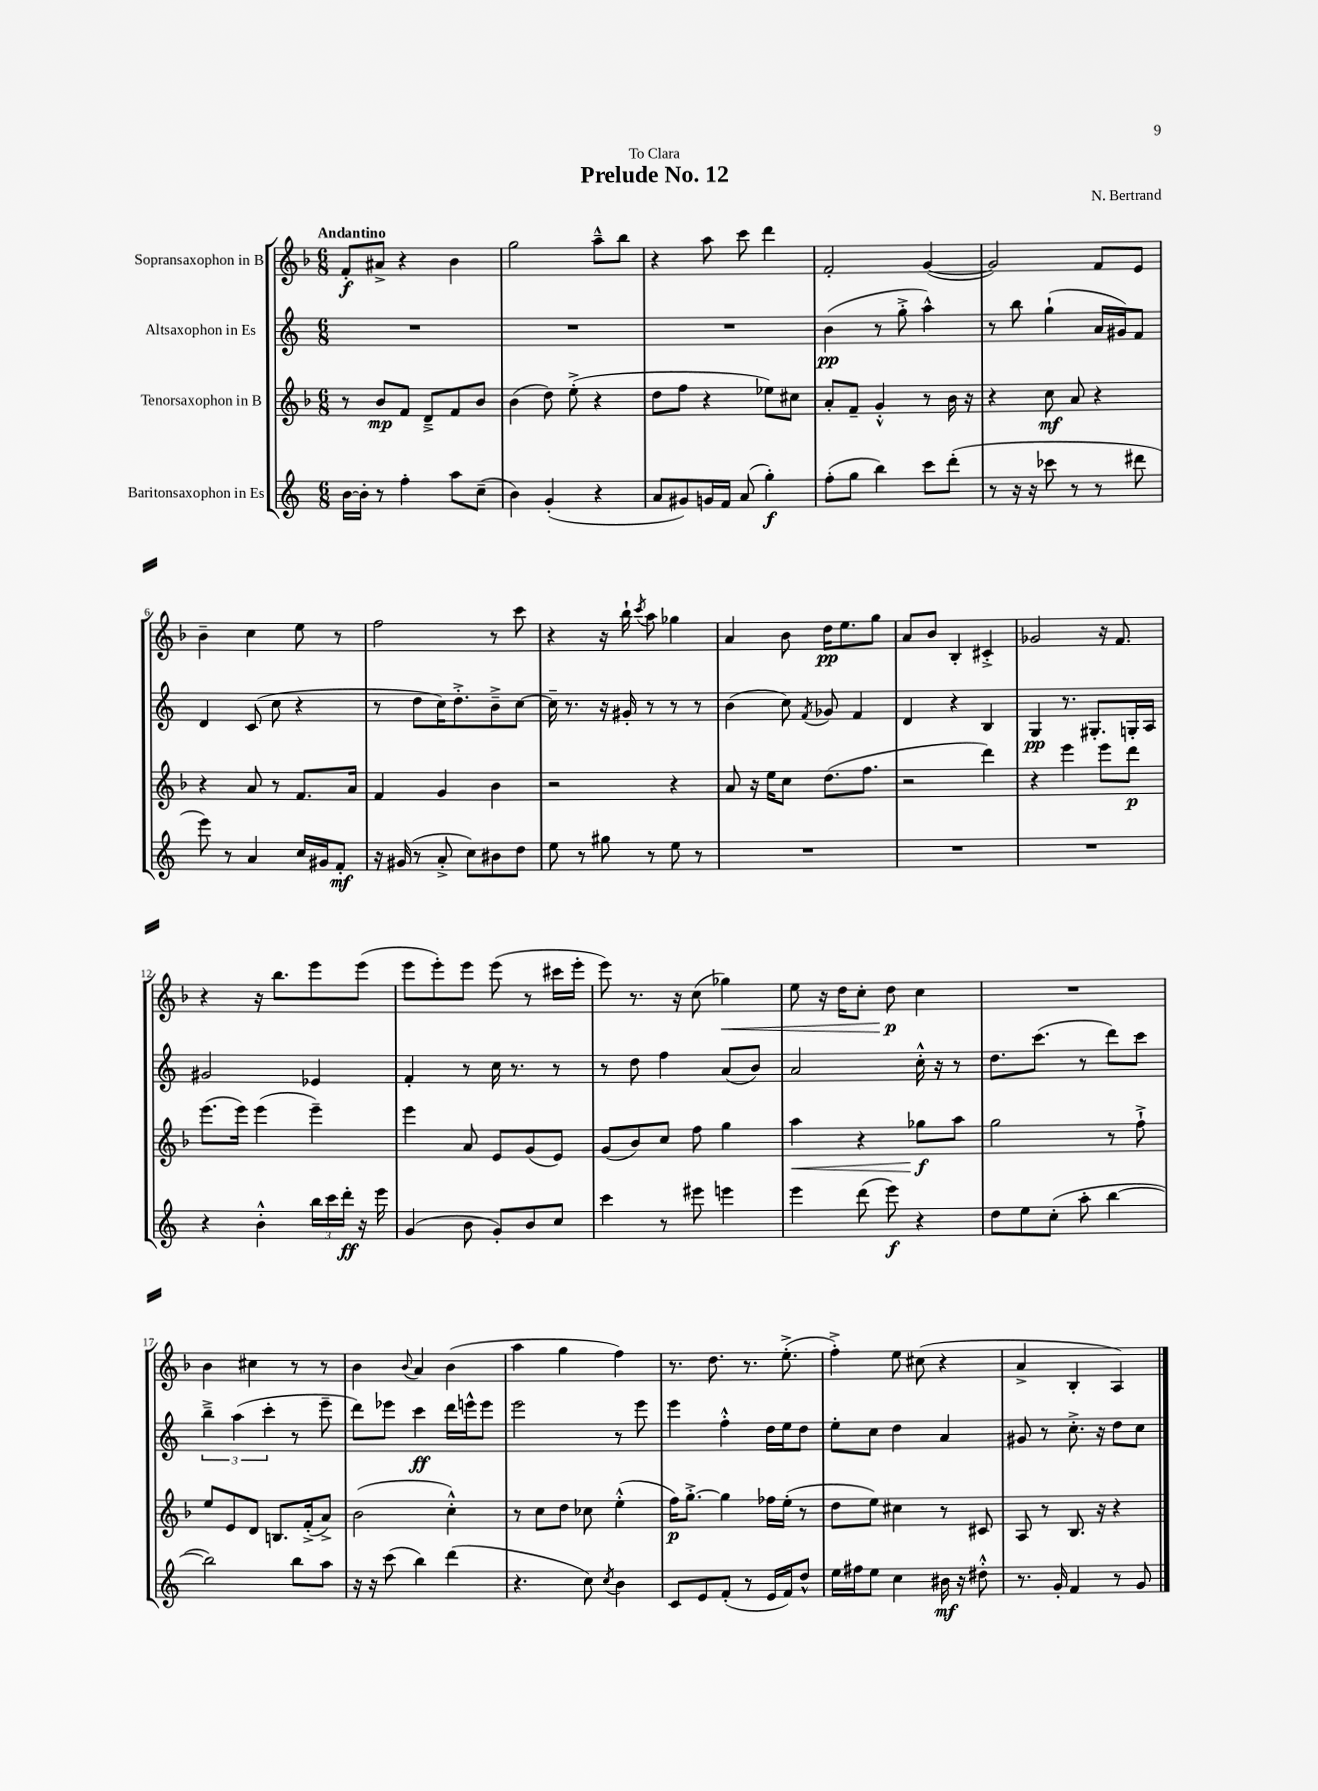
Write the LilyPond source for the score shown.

\header { title = "Prelude No. 12" composer = "N. Bertrand" dedication = "To Clara" }
<<
\new StaffGroup <<
\new Staff = "s0" \with { instrumentName = "Sopransaxophon in B" } {
    \clef treble \key f \major \numericTimeSignature \time 6/8 \tempo "Andantino"
    f'8-.\f ais'8-> r4 bes'4 |
    g''2 a''8---^ bes''8 |
    r4 a''8 c'''8 d'''4 |
    f'2-. g'4~( |
    g'2) f'8 e'8 |
    bes'4-- c''4 e''8 r8 |
    f''2 r8 c'''8 |
    r4 r16 bes''16-! \acciaccatura { c'''8 } a''8 ges''4 |
    a'4 bes'8 d''16\pp e''8. g''8 |
    a'8 bes'8 bes4-. cis'4-.-> |
    ges'2 r16 f'8. |
    r4 r16 bes''8. e'''8 e'''8( |
    e'''8 e'''8-.) e'''8 e'''8( r8 cis'''16 e'''16-. |
    e'''8) r8. r16 c''8( ges''4\<) |
    e''8 r16 d''16 c''8-. d''8\p\! c''4 |
    R2. |
    bes'4 cis''4 r8 r8 |
    bes'4 \appoggiatura { bes'8 } a'4 bes'4( |
    a''4 g''4 f''4) |
    r8. d''8. r8. e''8.-.->( |
    f''4-.->) e''8 cis''8( r4 |
    a'4-> bes4-. a4) \bar "|." |
}
\new Staff = "s1" \with { instrumentName = "Altsaxophon in Es" } {
    \clef treble \key c \major \numericTimeSignature \time 6/8
    R2. |
    R2. |
    R2. |
    b'4\pp( r8 g''8-.-> a''4-^) |
    r8 b''8 g''4-!( a'16 gis'16) f'8 |
    d'4 c'8( c''8 r4 |
    r8 d''8 c''16) d''8.-.-> b'8---> c''8~ |
    c''16-- r8. r16 gis'16-. r8 r8 r8 |
    b'4( c''8) \acciaccatura { f'8 } ges'8 f'4 |
    d'4 r4 b4 |
    g4\pp r8. gis8.-. g16-. a16 |
    gis'2 ees'4 |
    f'4-. r8 c''16 r8. r8 |
    r8 d''8 f''4 a'8( b'8) |
    a'2 c''16-.-^ r16 r8 |
    d''8. c'''8.( r8 d'''8) c'''8 |
    \tuplet 3/2 { b''4---> a''4( c'''4-. } r8 e'''8-- |
    d'''8) ees'''8 c'''4\ff d'''16 e'''16-^ e'''8 |
    e'''2 r8 e'''8 |
    e'''4 f''4-.-^ d''16 e''16 d''8 |
    e''8-. c''8 d''4 a'4 |
    gis'8 r8 c''8.-.-> r16 d''8 c''8 \bar "|." |
}
\new Staff = "s2" \with { instrumentName = "Tenorsaxophon in B" } {
    \clef treble \key f \major \numericTimeSignature \time 6/8
    r8 bes'8\mp f'8 d'8---> f'8 bes'8 |
    bes'4( d''8) e''8-.->( r4 |
    d''8 f''8 r4 ees''8) cis''8 |
    a'8-. f'8-- g'4-.-^ r8 bes'16 r16 |
    r4 c''8\mf a'8 r4 |
    r4 a'8 r8 f'8. a'16 |
    f'4 g'4 bes'4 |
    r2 r4 |
    a'8 r16 e''16 c''8 d''8.( f''8. |
    r2 d'''4) |
    r4 e'''4 e'''8 d'''8\p |
    e'''8.( e'''16) e'''4( e'''4--) |
    e'''4 a'8 e'8 g'8( e'8) |
    g'8( bes'8) c''8 f''8 g''4 |
    a''4\< r4 ges''8\f\! a''8 |
    g''2 r8 f''8-!-> |
    e''8 e'8 d'8 b8. f'16-.->( a'8->) |
    bes'2( c''4-.-^) |
    r8 c''8 d''8 ces''8 e''4-.-^( |
    f''16\p) g''8.~-.-> g''4 fes''16 e''16-.( r8 |
    d''8 e''8) cis''4 r8 cis'8 |
    a8 r8 bes8. r16 r4 \bar "|." |
}
\new Staff = "s3" \with { instrumentName = "Baritonsaxophon in Es" } {
    \clef treble \key c \major \numericTimeSignature \time 6/8
    b'16~ b'16-. r8 f''4-. a''8 c''8--( |
    b'4) g'4-.( r4 |
    a'8 gis'8) g'16 f'16 a'8( g''4-.\f) |
    f''8-.( g''8 b''4) c'''8 d'''8-.( |
    r8 r16 r16 ces'''8 r8 r8 dis'''8 |
    e'''8) r8 a'4 c''16 gis'16 f'8-.\mf |
    r16 gis'16( r8 a'8-.-> c''8) bis'8 d''8 |
    e''8 r8 gis''8 r8 e''8 r8 |
    R2. |
    R2. |
    R2. |
    r4 b'4-.-^ \tuplet 3/2 { b''16 c'''16 d'''16-.\ff } r16 e'''16 |
    g'4( b'8 g'8-.) b'8 c''8 |
    c'''4 r8 eis'''8 e'''4 |
    e'''4 d'''8( e'''8\f) r4 |
    d''8 e''8 c''8-.( a''8-. b''4~ |
    b''2) b''8 a''8 |
    r16 r16 c'''8( b''4) d'''4( |
    r4. c''8) \acciaccatura { c''8 } b'4 |
    c'8 e'8 f'8-.( r8 e'16 f'16) d''8-^ |
    e''16 fis''16 e''8 c''4 bis'16\mf r16 dis''8-.-^ |
    r8. g'16-. f'4 r8 g'8 \bar "|." |
}
>>
>>
